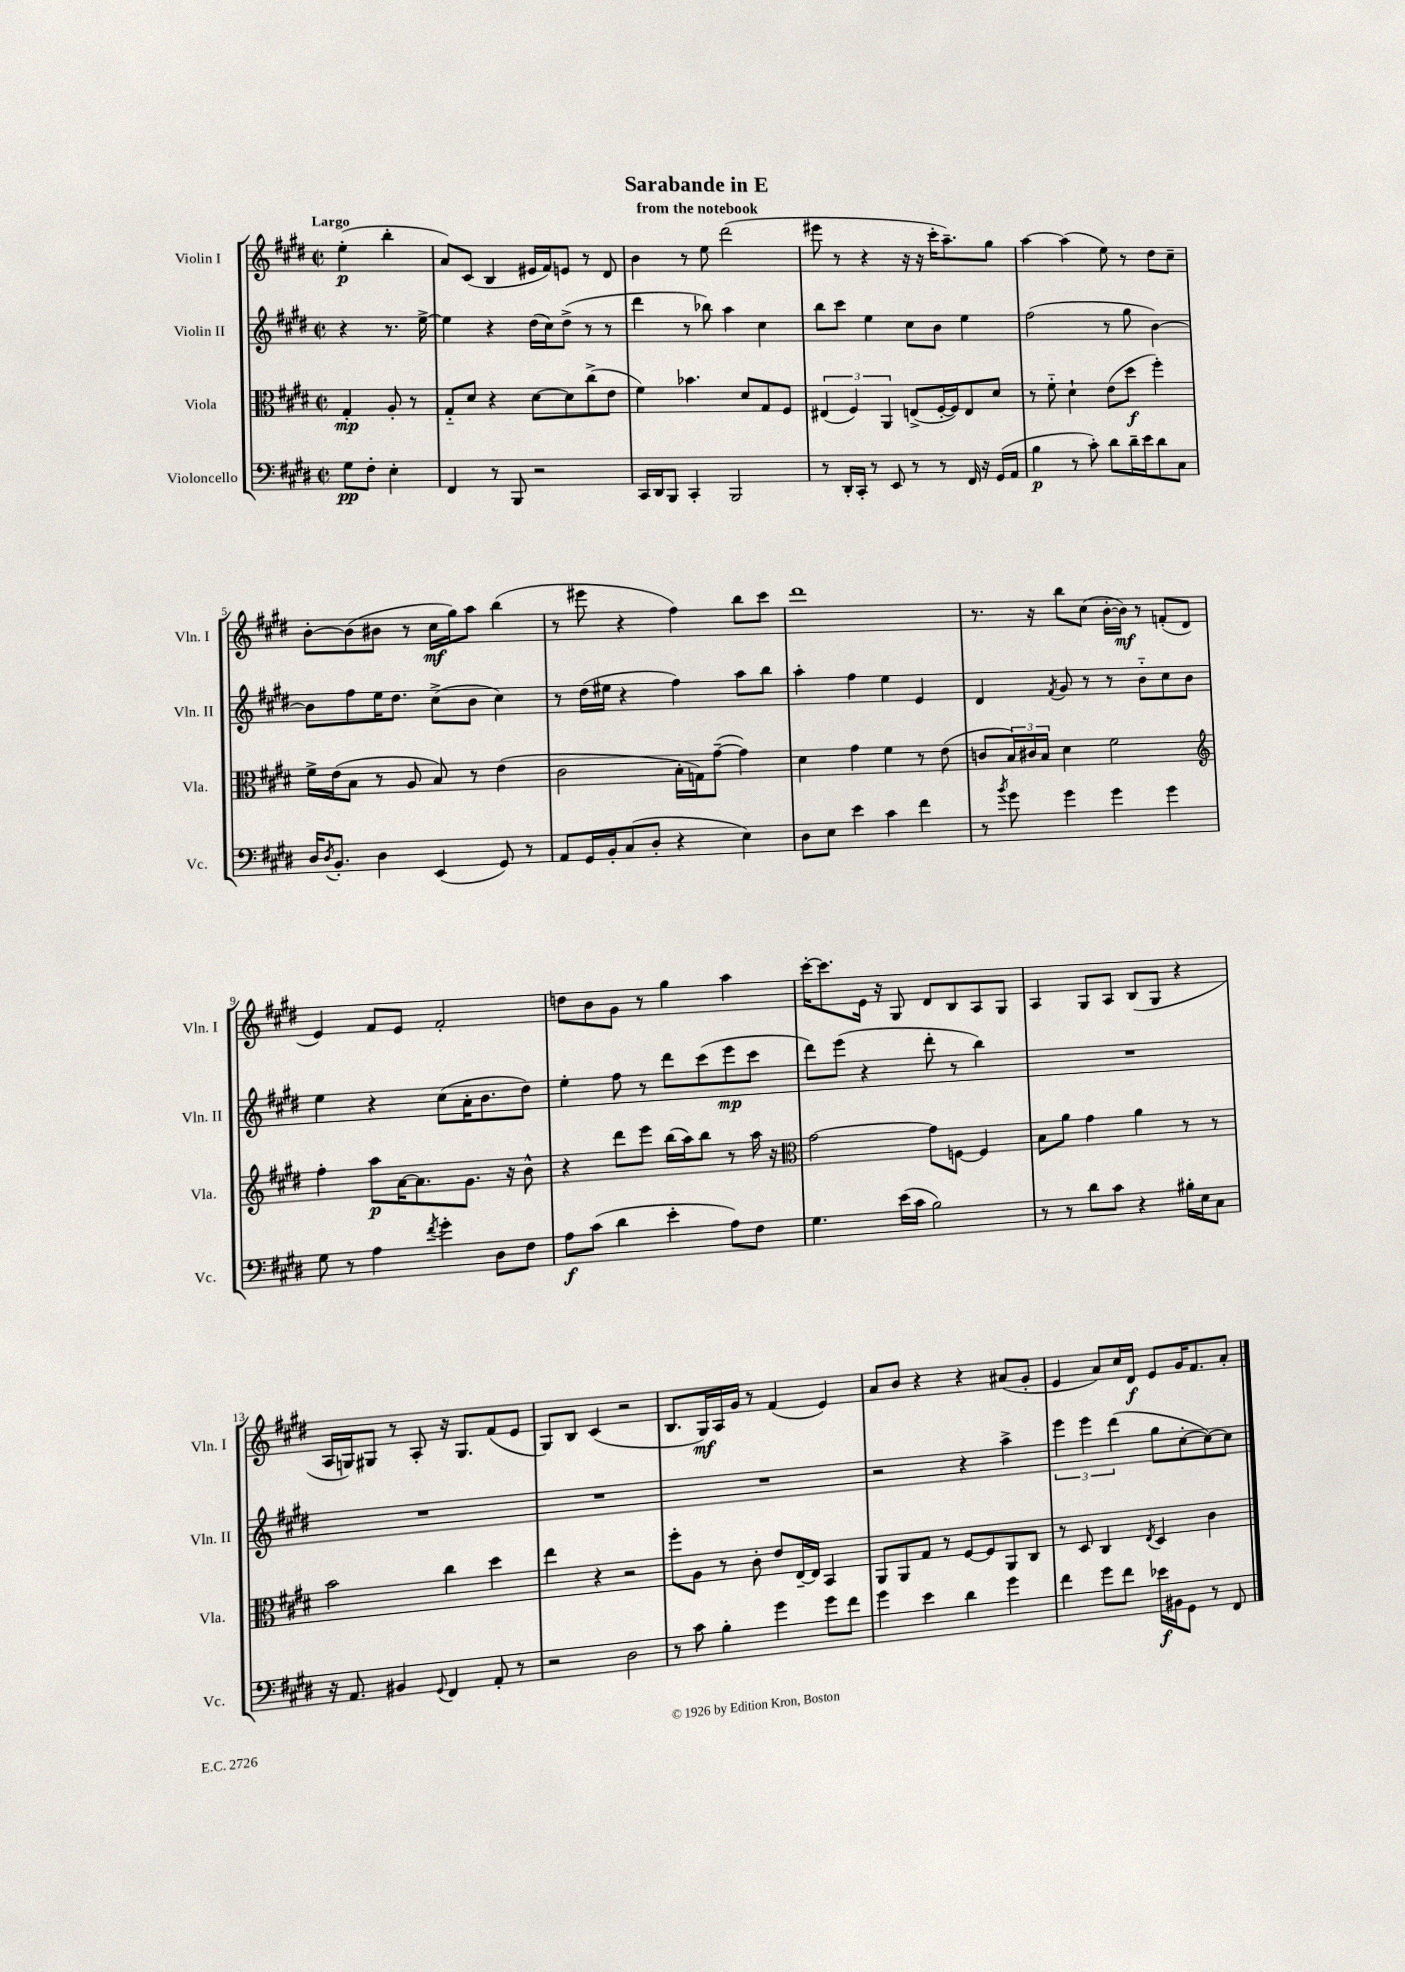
\header { title = "Sarabande in E" subtitle = "from the notebook" }
<<
\new StaffGroup <<
\new Staff = "s0" \with { instrumentName = "Violin I" shortInstrumentName = "Vln. I" } {
    \clef treble \key e \major \defaultTimeSignature \time 2/2 \partial 2 \tempo "Largo"
    e''4-.\p( b''4-. |
    a'8) cis'8( b4 eis'16 fis'16) e'8 r8 dis'8 |
    b'4 r8 e''8 dis'''2( |
    eis'''8 r8 r4 r16 r16 cis'''16-. a''8.--) gis''8 |
    a''4~ a''4( e''8) r8 dis''8 cis''8-- |
    b'8~-. b'8( bis'8 r8 cis''16\mf gis''16) a''8 b''4( |
    r8 eis'''8 r4 fis''4) b''8 cis'''8 |
    dis'''1 |
    r8. r16 b''8 cis''8( b'16~-. b'16\mf) r8 f'8-.( dis'8 |
    e'4) fis'8 e'8 fis'2-. |
    d''8 b'8 gis'8 r8 gis''4 a''4 |
    cis'''16~-. cis'''8. e'16 r16 gis8 dis'8 b8 a8 gis8 |
    a4 gis8 a8 b8( gis8 r4 |
    a16 g16) gis8 r8 a8-. r16 gis8. fis'8( e'8 |
    gis8) b8 cis'4( r2 |
    b8. gis16\mf) a16 gis'16 r8 fis'4( e'4) |
    a'8 b'8 r4 r4 ais'8( gis'8-. |
    e'4 a'8) cis''16 dis'16\f e'8 gis'16 fis'8. a'8-. \bar "|." |
}
\new Staff = "s1" \with { instrumentName = "Violin II" shortInstrumentName = "Vln. II" } {
    \clef treble \key e \major \defaultTimeSignature \time 2/2 \partial 2
    r4 r8. e''16~-> |
    e''4 r4 dis''16( cis''16) dis''8->( r8 r8 |
    dis'''4 r8 bes''8) a''4 cis''4 |
    b''8 cis'''8 e''4 cis''8 b'8 e''4 |
    fis''2( r8 gis''8 b'4~) |
    b'8 fis''8 e''16 dis''8. cis''8->( b'8 cis''4) |
    r8 dis''16( eis''16 r4 fis''4) a''8 b''8 |
    a''4-. fis''4 e''4 e'4 |
    dis'4 \acciaccatura { fis'8 } gis'8 r8 r8 b'8-_ cis''8 b'8 |
    e''4 r4 cis''8( a'16-. b'8. dis''8) |
    e''4-. fis''8 r8 dis'''8 cis'''8( e'''8\mp cis'''8 |
    dis'''8) e'''8( r4 dis'''8-. r8 b''4) |
    R1 |
    R1 |
    R1 |
    R1 |
    r2 r4 a''4-> |
    \tuplet 3/2 { e'''4 e'''4 dis'''4( } gis''8 cis''8~-. cis''8~) cis''8 \bar "|." |
}
\new Staff = "s2" \with { instrumentName = "Viola" shortInstrumentName = "Vla." } {
    \clef alto \key e \major \defaultTimeSignature \time 2/2 \partial 2
    gis4-.\mp a8-. r8 |
    gis8-_ dis'8 r4 dis'8~ dis'8 cis''8->( e'8 |
    fis'4) bes'4. dis'8 gis8 fis8 |
    \tuplet 3/2 { eis4( fis4) a,4 } e8->( fis16~-. fis16) e8 dis'8 |
    r8 fis'8-_ dis'4-! e'8( dis''8\f fis''4-.) |
    fis'16-> e'16( b8 r8 a8 b8) r8 e'4( |
    cis'2 b16-. g16) gis'8~--( gis'4) |
    dis'4 gis'4 fis'4 r8 e'8( |
    c'8 \tuplet 3/2 { b16) cis'16 b16 } dis'4 fis'2 |
    \clef treble fis''4-. a''8\p a'16~ a'8. gis'8. r16 b'8-^ |
    r4 dis'''8 e'''8 b''16( a''16) b''8 r8 a''16 r16 |
    \clef alto gis'2~ gis'8 f8~ f4 |
    b8 a'8 gis'4 a'4 r8 r8 |
    b'2 cis''4 dis''4 |
    e''4 r4 r2 |
    fis''8-. a8 r8 cis'8-. e'8 e16~-- e16 b,4 |
    a,8 a,8 gis8 r8 fis8~ fis8 a,8 cis8 |
    r8 dis8 cis4 \acciaccatura { e8 } dis4 cis'4 \bar "|." |
}
\new Staff = "s3" \with { instrumentName = "Violoncello" shortInstrumentName = "Vc." } {
    \clef bass \key e \major \defaultTimeSignature \time 2/2 \partial 2
    gis8\pp fis8-. e4-. |
    fis,4 r8 b,,8 r2 |
    cis,16 dis,16 b,,8 cis,4-. b,,2 |
    r8 dis,16-. cis,16-. r8 e,8 r8 r8 fis,16 r16 gis,16( a,16 |
    b4\p r8 cis'8-.) dis'8 dis'16-- e'16 dis'8 cis8 |
    dis16 \acciaccatura { dis8 } b,8.-. dis4 e,4( gis,8) r8 |
    a,8 gis,16 b,16-. cis8( dis8-. r4 e4) |
    dis8 e8 e'4 cis'4 fis'4 |
    r8 \acciaccatura { b'8 } gis'8 gis'4 gis'4 gis'4 |
    gis8 r8 a4 \acciaccatura { fis'8 } gis'4-. dis8 fis8 |
    a8\f cis'8( dis'4 e'4-. a8) fis8 |
    gis4. e'16( cis'16 b2) |
    r8 r8 dis'8 cis'8 r4 bis16-. e16 cis8 |
    r16 a,8. bis,4 \appoggiatura { gis,8 } fis,4 a,8-. r8 |
    r2 dis2 |
    r8 cis'8 b4-. gis'4 gis'8 fis'8 |
    gis'4 e'4 dis'4 gis'4 |
    fis'4 gis'8 fis'8 ees'16\f bis,16 gis,8 r8 fis,8 \bar "|." |
}
>>
>>
